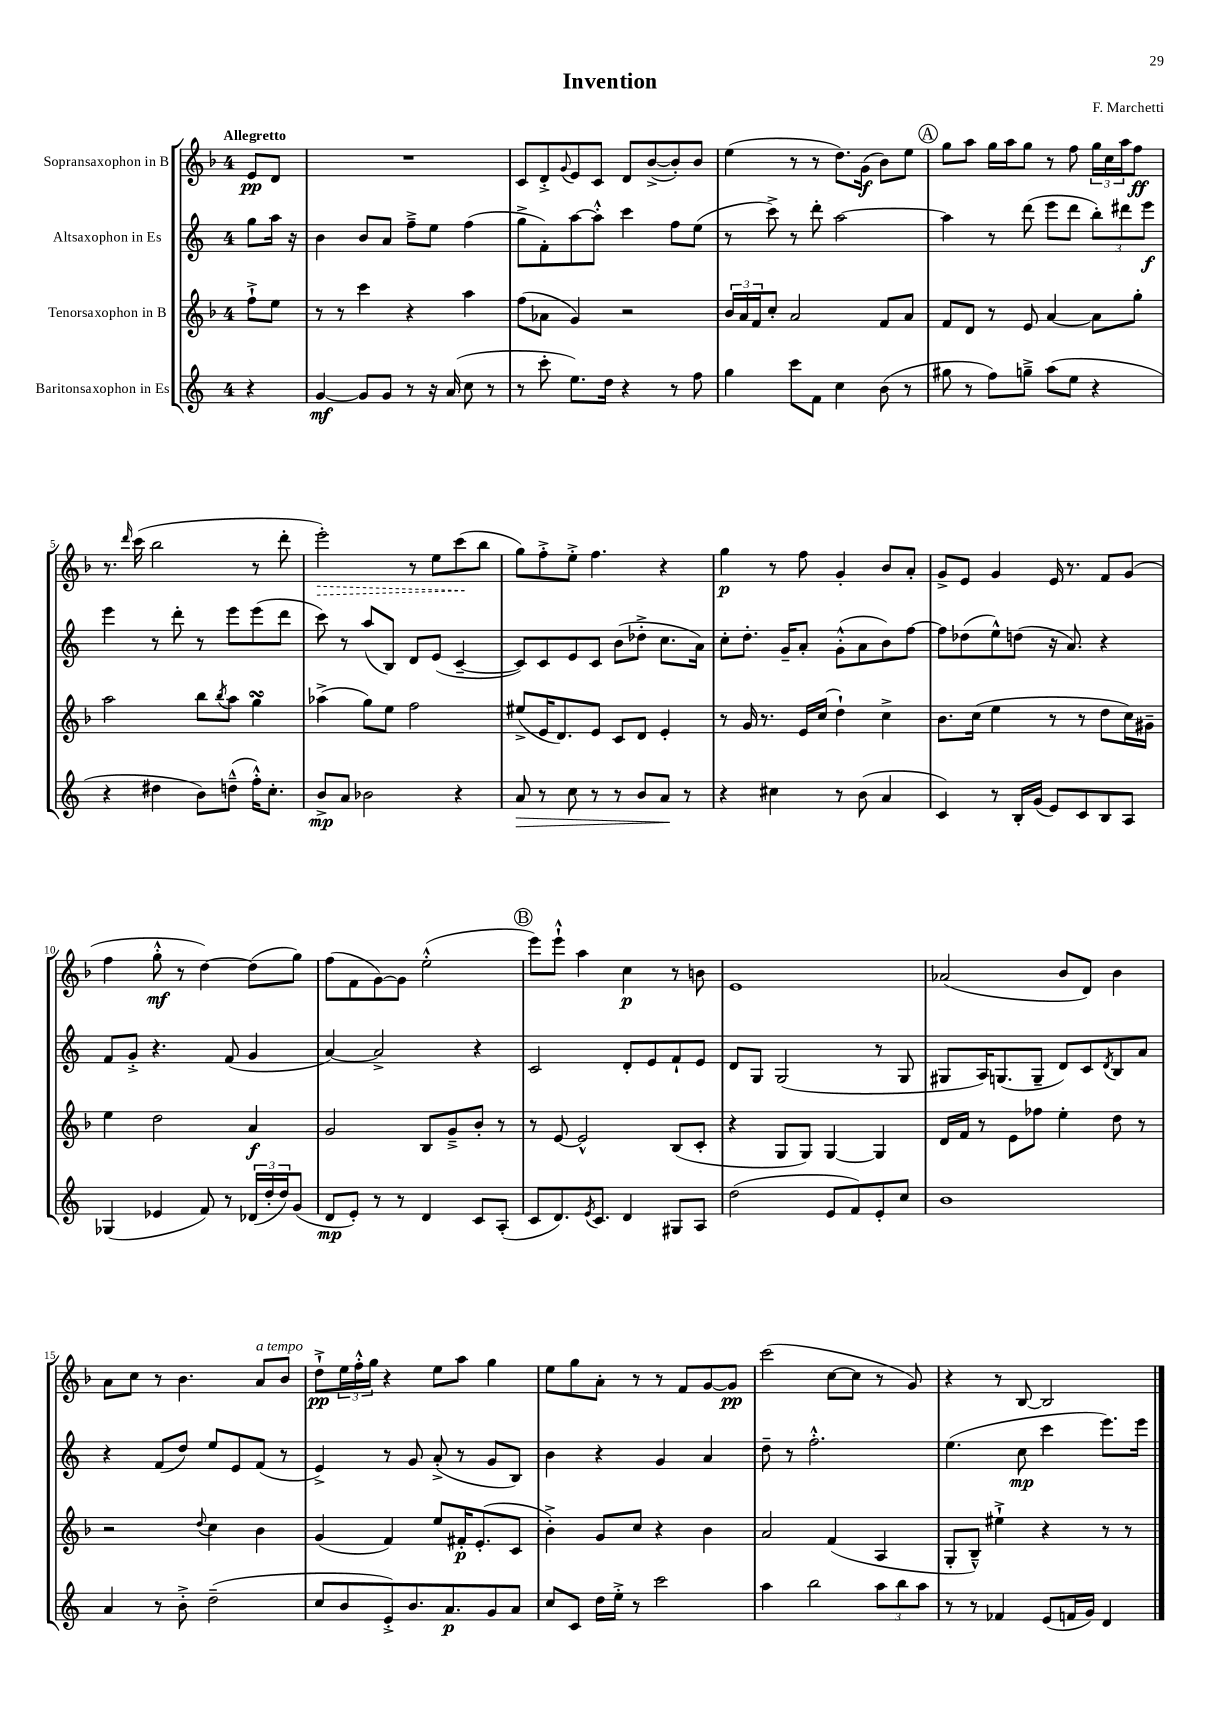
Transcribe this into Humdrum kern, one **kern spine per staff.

**kern	**kern	**kern	**kern
*staff4	*staff3	*staff2	*staff1
*clefG2	*clefG2	*clefG2	*clefG2
*k[]	*k[b-]	*k[]	*k[b-]
*M4/4	*M4/4	*M4/4	*M4/4
4r	8ff`^\L	8gg\L	8e/L
.	8ee\J	16aa\Jk	8d/J
.	.	16r	.
=	=	=	=
[4g/	8r	4b\	1r
.	8r	.	.
8g/]L	4ccc\	8b/L	.
8g/J	.	8a/J	.
8r	4r	8ff~^\L	.
16r	.	8ee\J	.
(16a/	.	.	.
8cc\	4aa\	(4ff\	.
8r	.	.	.
=	=	=	=
8r	(8ff\L	8gg^\L	8c/L
8ccc'\	8a-\J	8f'\)	8d'^/
.	.	.	8qqg/
8.ee\L)	4g/)	[8aa\	8e/
.	.	8aa'^^\]J	8c/J
16dd\Jk	.	.	.
4r	2r	4ccc\	8d/L
.	.	.	([8b-^/
8r	.	8ff\L	8b-'/])
8ff\	.	(8ee\J	8b-/J
=	=	=	=
4gg\	24b-/LL	8r	(4ee\
.	24a/	.	.
.	24f/J	.	.
.	8cc'/J	8ccc^\)	.
8ccc\L	2a/	8r	8r
8f\J	.	8ddd'\	8r
4cc\	.	[2aa\	8.dd\L)
.	.	.	(16g\Jk
(8b\	8f/L	.	8b-\L)
8r	8a/J	.	8ee\J
=	=	=	=
8gg#\	8f/L	4aa\]	8gg\L
8r	8d/J	.	8aa\J
8ff\L)	8r	8r	16gg\LL
.	.	.	16aa\J
8gg~^\J	8e/	(8ddd\	8gg\J
(8aa\L	[4a/	8eee\L	8r
8ee\J	.	8ddd\J	8ff\
4r	8a\]L	12bb'\L)	24gg\LL
.	.	.	24cc\
.	.	12ddd#\	24aa\J
.	8gg'\J	.	8ff\J
.	.	12eee\J	.
=	=	=	=
4r	2aa\	4eee\	8.r
.	.	.	16qqddd/
.	.	.	(16ccc\
4dd#\	.	8r	2bb-\
.	.	8ddd'\	.
8b\L)	8bb-\L	8r	.
.	8qbb-/	.	.
(8dd~^^\J	8aa\J	8eee\L	.
16ff'^^\LK)	4gg\	(8eee\	8r
8.cc'\J	.	.	.
.	.	8ddd\J	8ddd'\
=	=	=	=
8b^/L	(4aa-^\	8ccc\)	2eee'\)
8a/J	.	8r	.
2b-\	8gg\L)	(8aa/L	.
.	8ee\J	8B/J)	.
.	2ff\	8d/L	8r
.	.	(8e/J	8ee\L
4r	.	[4c~/	(8ccc\
.	.	.	8bb-\J
=	=	=	=
8a/	(8ee#^/L	8c/]L)	8gg\L)
8r	16e/K	8c/	8ff'^\
.	8.d/)	.	.
8cc\	.	8e/	8ee'^\J
8r	8e/J	8c/J	4.ff\
8r	8c/L	(8b\L	.
8b/L	8d/J	8dd-'^\J	.
8a/J	4e'/	8.cc\L	4r
8r	.	.	.
.	.	16a\Jk)	.
=	=	=	=
4r	8r	8cc'\L	4gg\
.	16g/	8.dd'\J	.
.	8.r	.	.
4cc#\	.	.	8r
.	.	16g~/LK	.
.	16e/LL	8a'/J	8ff\
.	(16cc/JJ	.	.
8r	4dd`\)	(8g'^^\L	4g'/
(8b\	.	8a\	.
4a/	4cc^\	8b\)	8b-/L
.	.	[8ff\J	8a'/J
=	=	=	=
4c/)	8.b-\L	8ff\]L	8g^/L
.	.	(8dd-\	8e/J
.	(16cc\Jk	.	.
8r	4ee\	8ee^^\)	4g/
16B'/LL	.	(8dd\J	.
(16g/JJ	.	.	.
8e/L)	8r	16r	16e/
.	.	8.a/)	8.r
8c/	8r	.	.
8B/	8dd\L	4r	8f/L
8A/J	16cc\L)	.	(8g/J
.	16g#~\JJ	.	.
=	=	=	=
(4G-/	4ee\	8f/L	4ff\
.	.	8g'^/J	.
4e-/	2dd\	4.r	8gg'^^\
.	.	.	8r
8f/)	.	.	[4dd\)
8r	.	(8f/	.
(24d-/LL	4a/	4g/	(8dd\]L
24dd'/	.	.	.
24dd/J)	.	.	.
(8g/J	.	.	8gg\J)
=	=	=	=
8d/L	2g/	[4a/)	(8ff\L
8e'/J)	.	.	8f\
8r	.	2a^/]	[8g\)
8r	.	.	8g\]J
4d/	8B-/L	.	(2ee'^^\
.	8g~^/	.	.
8c/L	8b-'/J	4r	.
(8A'/J	8r	.	.
=	=	=	=
8c/L	8r	2c/	8eee\L)
8.d/)	[8e/	.	8eee`^^\J
.	2e^^/]	.	4aa\
8qe/	.	.	.
8.c/J	.	.	.
4d/	.	8d'/L	4cc\
.	.	8e/	.
8G#/L	(8B-/L	8f`/	8r
8A/J	8c'/J	8e/J	8b\
=	=	=	=
(2dd\	4r	8d/L	1e
.	.	8G/J	.
.	8G/L	(2G/	.
.	8G/J)	.	.
8e/L	[4G/	.	.
8f/)	.	.	.
8e'/	4G/]	8r	.
8cc/J	.	8G/	.
=	=	=	=
1b	16d/LL	8G#/L	(2a-/
.	16f/JJ	.	.
.	8r	16A/K)	.
.	.	(8.G/	.
.	8e\L	.	.
.	8ff-\J	8G~/J	.
.	4ee'\	8d/L)	8b-/L
.	.	8c/	8d/J)
.	.	8qd/	.
.	8dd\	8B/	4b-\
.	8r	8a/J	.
=	=	=	=
4a/	2r	4r	8a\L
.	.	.	8cc\J
8r	.	(8f/L	8r
8b'^\	.	8dd/J)	4.b-\
.	8qqdd/	.	.
(2dd~\	4cc\	8ee/L	.
.	.	8e/	.
.	4b-\	(8f/J	8a/L
.	.	8r	8b-/J
=	=	=	=
8cc/L	(4g/	4e^/)	8dd`^\L
8b/	.	.	24ee\L
.	.	.	24ff'^^\
.	.	.	24gg\JJ
8e'^/)	4f/)	8r	4r
8.b/	.	8g/	.
.	8ee/L	(8a'^/	8ee\L
8.a/	.	.	.
.	16f#'/K	8r	8aa\J
.	(8.e'/	.	.
8g/	.	8g/L	4gg\
8a/J	8c/J	8B/J)	.
=	=	=	=
8cc/L	4b-'^\)	4b\	8ee\L
8c/J	.	.	8gg\
16dd\LL	8g/L	4r	8a'\J
16ee'^\JJ	.	.	.
8r	8cc/J	.	8r
2ccc\	4r	4g/	8r
.	.	.	8f/L
.	4b-\	4a/	[8g/
.	.	.	8g/]J
=	=	=	=
4aa\	2a/	8dd~\	(2ccc\
.	.	8r	.
2bb\	.	2.ff'^^\	.
.	(4f/	.	[8cc\L
.	.	.	8cc\]J
12aa\L	4A/	.	8r
12bb\	.	.	.
.	.	.	8g/)
12aa\J	.	.	.
=	=	=	=
8r	8G'/L	(4.ee\	4r
8r	8B-~^^/J)	.	.
4f-/	4ee#`^\	.	8r
.	.	8cc\	[8B-/
(8e/L	4r	4ccc\	2B-/]
16f/L	.	.	.
16g/JJ)	.	.	.
4d/	8r	8.eee\L)	.
.	8r	.	.
.	.	16eee\Jk	.
==	==	==	==
*-	*-	*-	*-
